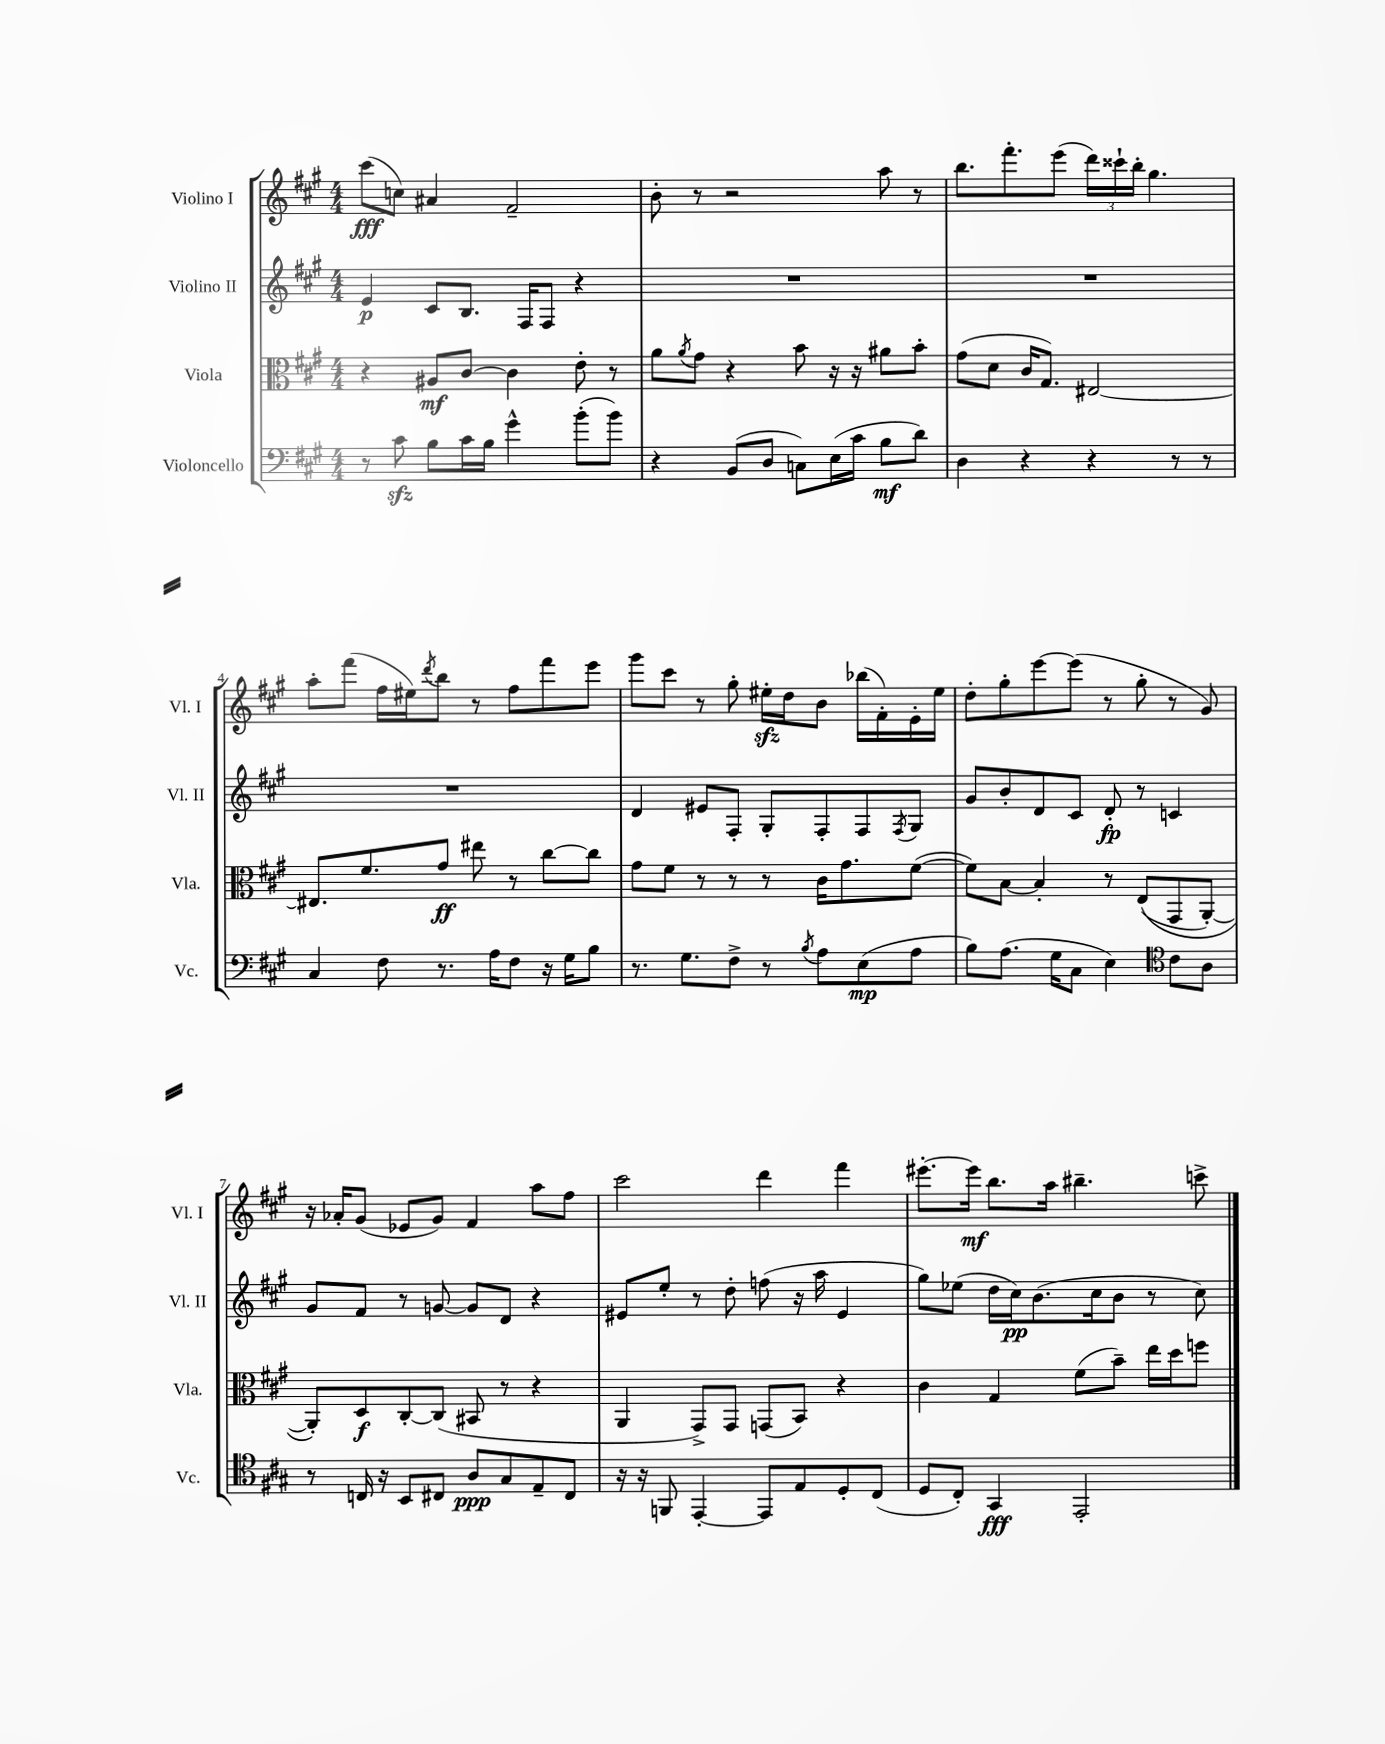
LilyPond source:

<<
\new StaffGroup <<
\new Staff = "s0" \with { instrumentName = "Violino I" shortInstrumentName = "Vl. I" } {
    \clef treble \key a \major \numericTimeSignature \time 4/4
    cis'''8\fff( c''8) ais'4 fis'2-- |
    b'8-. r8 r2 a''8 r8 |
    b''8. fis'''8.-. e'''8( \tuplet 3/2 { d'''16) cisis'''16-! b''16-. } gis''4. |
    a''8-. fis'''8( fis''16 eis''16) \acciaccatura { d'''8 } b''8 r8 fis''8 fis'''8 e'''8 |
    gis'''8 cis'''8 r8 gis''8-. eis''16-.\sfz d''16 b'8 bes''16( fis'16-.) e'16-. eis''16 |
    d''8-. gis''8-. e'''8~ e'''8( r8 gis''8-. r8 gis'8) |
    r16 aes'16-. gis'8( ees'8 gis'8) fis'4 a''8 fis''8 |
    cis'''2 d'''4 fis'''4 |
    eis'''8.~-. eis'''16\mf b''8. a''16 bis''4.-- c'''8-> \bar "|." |
}
\new Staff = "s1" \with { instrumentName = "Violino II" shortInstrumentName = "Vl. II" } {
    \clef treble \key a \major \numericTimeSignature \time 4/4
    e'4\p cis'8 b8. fis16 fis8 r4 |
    R1 |
    R1 |
    R1 |
    d'4 eis'8 fis8-. gis8-. fis8-. fis8 \acciaccatura { fis8 } gis8 |
    gis'8 b'8-. d'8 cis'8 d'8-.\fp r8 c'4 |
    gis'8 fis'8 r8 g'8~ g'8 d'8 r4 |
    eis'8 e''8-. r8 d''8-. f''8( r16 a''16 eis'4 |
    gis''8) ees''8( d''16 cis''16\pp) b'8.( cis''16 b'8 r8 cis''8) \bar "|." |
}
\new Staff = "s2" \with { instrumentName = "Viola" shortInstrumentName = "Vla." } {
    \clef alto \key a \major \numericTimeSignature \time 4/4
    r4 ais8\mf cis'8~ cis'4 e'8-. r8 |
    a'8 \acciaccatura { a'8 } gis'8 r4 b'8 r16 r16 ais'8 b'8-. |
    gis'8( d'8 cis'16 gis8.) eis2~ |
    eis8. fis'8. gis'8\ff eis''8 r8 cis''8~ cis''8 |
    gis'8 fis'8 r8 r8 r8 cis'16 gis'8. fis'8~( |
    fis'8) b8~ b4-. r8 e8(\( gis,8 a,8~-.) |
    a,8-.\) d8\f cis8~-. cis8( bis,8 r8 r4 |
    a,4 gis,8->) gis,8 g,8( b,8) r4 |
    cis'4 gis4 fis'8( b'8--) e''16 d''16 f''8 \bar "|." |
}
\new Staff = "s3" \with { instrumentName = "Violoncello" shortInstrumentName = "Vc." } {
    \clef bass \key a \major \numericTimeSignature \time 4/4
    r8 cis'8\sfz b8 cis'16 b16 gis'4-^ b'8-.( b'8) |
    r4 b,8( d8 c8) e16( cis'16 b8\mf d'8) |
    d4 r4 r4 r8 r8 |
    cis4 fis8 r8. a16 fis8 r16 gis16 b8 |
    r8. gis8. fis8-> r8 \acciaccatura { b8 } a8 e8\mp( a8 |
    b8) a8.( gis16 cis8 e4) \clef tenor cis'8 a8 |
    r8 c16 r16 b,8 cis8 a8\ppp gis8 e8-- cis8 |
    r16 r16 f,8 e,4~-. e,8 e8 d8-. cis8( |
    d8 cis8-.) gis,4\fff e,2-. \bar "|." |
}
>>
>>
